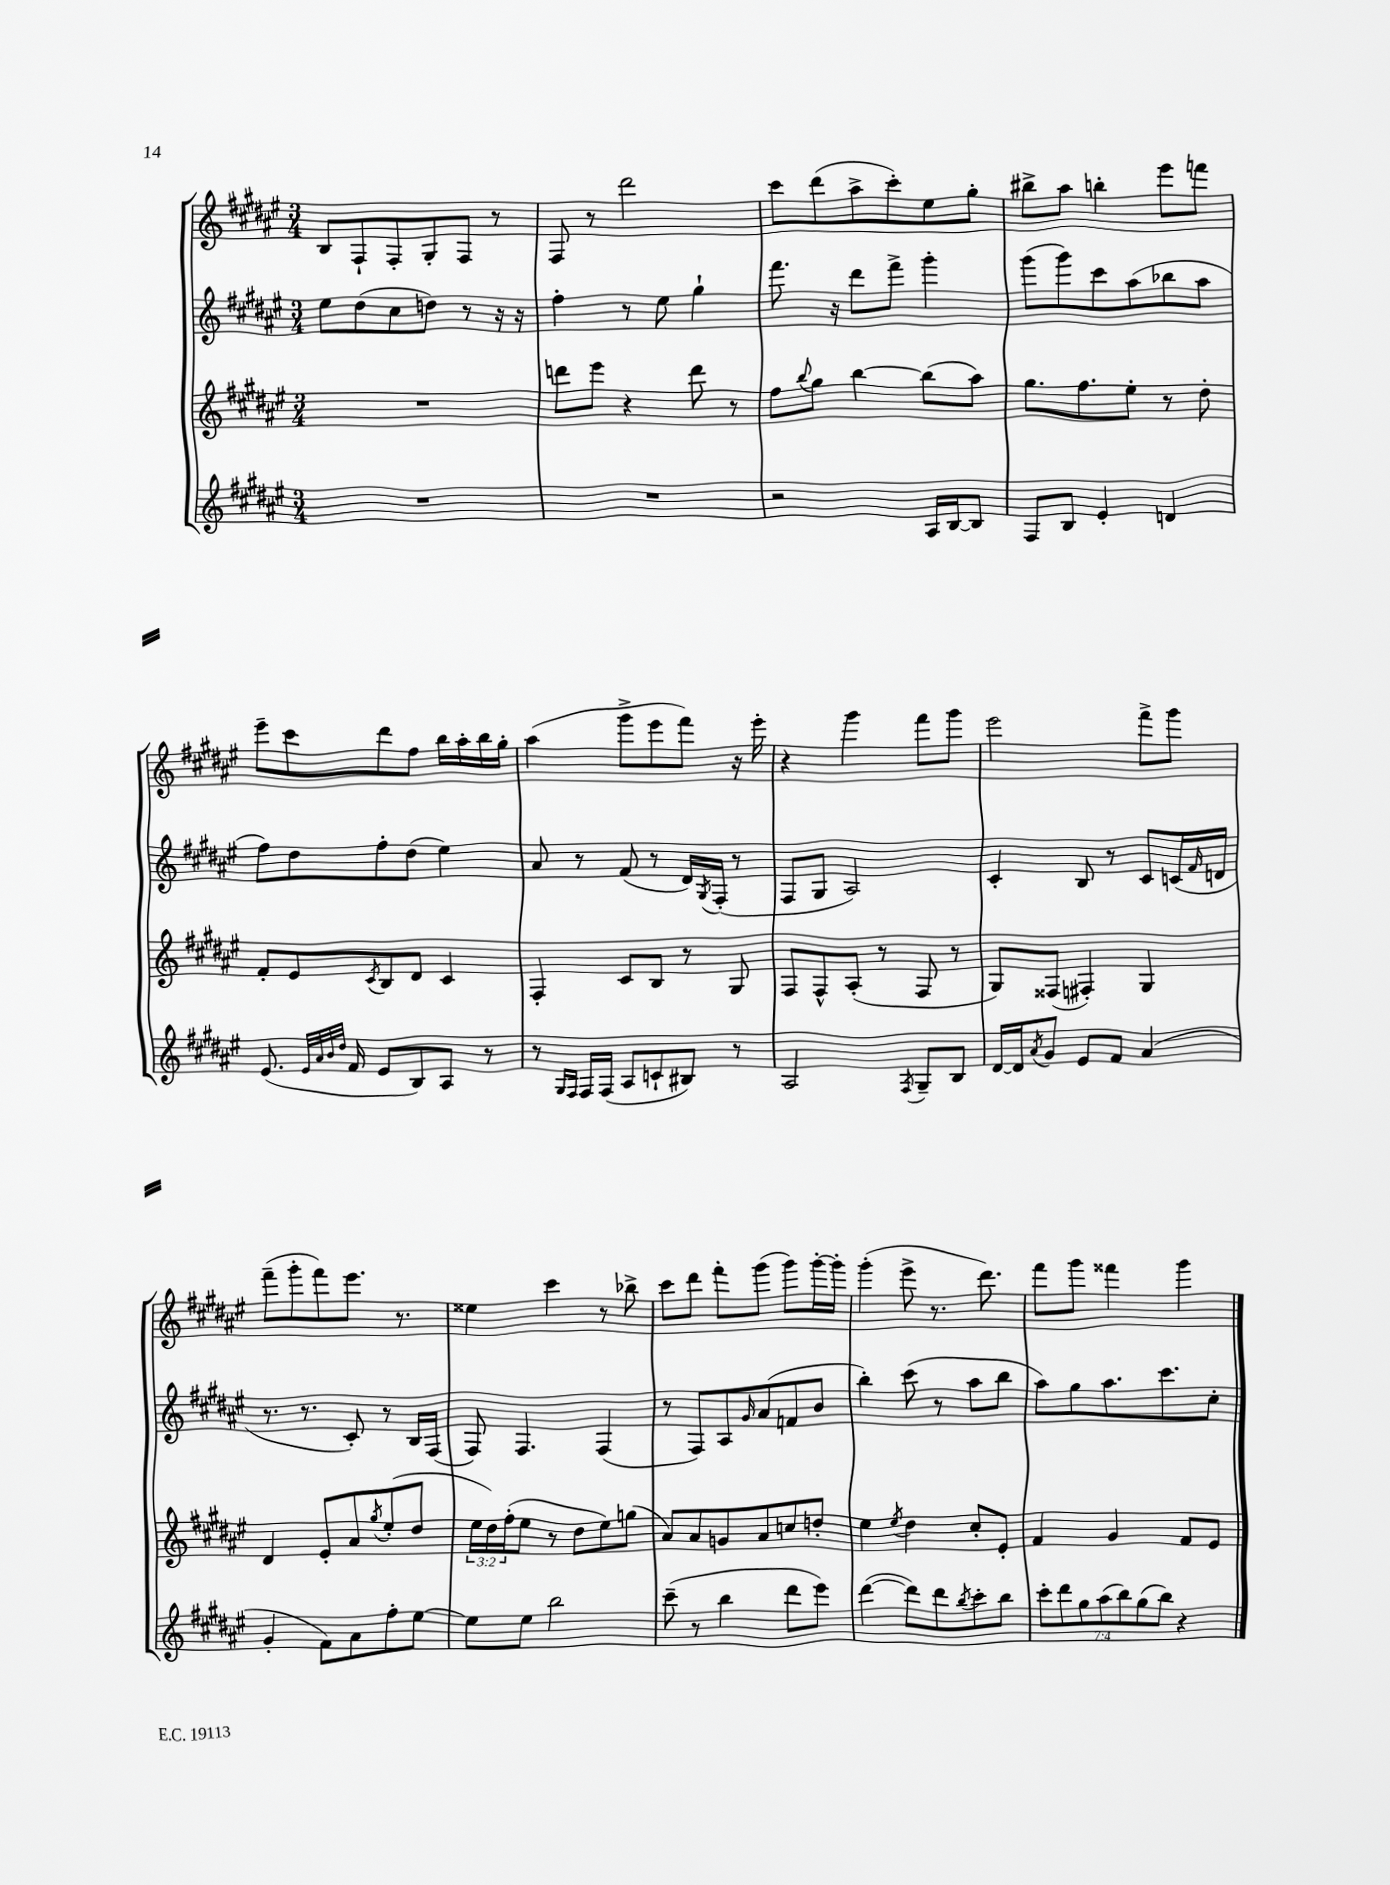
<<
\new StaffGroup <<
\new Staff = "s0" {
    \clef treble \key fis \major \numericTimeSignature \time 3/4
    b8 fis8-! fis8-. gis8-. fis8 r8 |
    fis8 r8 dis'''2 |
    cis'''8 dis'''8( ais''8-> cis'''8-.) eis''8 gis''8-. |
    bis''8-> ais''8 b''4-. eis'''8 f'''8 |
    eis'''8-- cis'''8 dis'''8 fis''8 b''16 ais''16-. b''16 gis''16-. |
    ais''4( gis'''8-> eis'''8 fis'''8) r16 eis'''16-. |
    r4 gis'''4 fis'''8 gis'''8 |
    eis'''2 fis'''8-> gis'''8 |
    fis'''8--( gis'''8-. fis'''8) eis'''8. r8. |
    eisis''4 cis'''4 r8 bes''8-> |
    cis'''8 dis'''8 fis'''8-. gis'''8( gis'''8) gis'''16~-. gis'''16-. |
    gis'''4-.( eis'''8-> r8. dis'''8.) |
    fis'''8 gis'''8 fisis'''4 gis'''4 \bar "|." |
}
\new Staff = "s1" {
    \clef treble \key fis \major \numericTimeSignature \time 3/4
    eis''8 dis''8( cis''8 d''8) r8 r16 r16 |
    fis''4-. r8 eis''8 gis''4-! |
    fis'''8. r16 dis'''8 fis'''8-> gis'''4-. |
    gis'''8( gis'''8) cis'''8 ais''8( bes''8 ais''8 |
    fis''8) dis''8 fis''8-. dis''8( eis''4) |
    ais'8 r8 fis'8( r8 dis'16) \acciaccatura { gis8 } fis16-.( r8 |
    fis8 gis8 ais2) |
    cis'4-. b8 r8 cis'8 c'16( \grace { fis'16 } d'16 |
    r8. r8. cis'8-.) r8 b16 fis16( |
    fis8) fis4. fis4( |
    r8 fis8) ais8 \grace { gis'16 } ais'8( f'8 b'8 |
    b''4-.) cis'''8( r8 ais''8 b''8 |
    ais''8) gis''8 ais''8. cis'''8. cis''8-. \bar "|." |
}
\new Staff = "s2" {
    \clef treble \key fis \major \numericTimeSignature \time 3/4 \override Staff.TupletNumber.text = #tuplet-number::calc-fraction-text
    R2. |
    d'''8 eis'''8 r4 d'''8 r8 |
    fis''8 \appoggiatura { b''8 } gis''8 b''4~ b''8( ais''8) |
    gis''8. fis''8. eis''8-. r8 dis''8-. |
    fis'8-. eis'8 \acciaccatura { cis'8 } b8 dis'8 cis'4 |
    fis4-. cis'8 b8 r8 gis8 |
    fis8 fis8-^ ais8-.( r8 fis8 r8 |
    gis8) fisis8( fis4-.) gis4 |
    dis'4 eis'8-. ais'8 \acciaccatura { gis''8 } eis''8-.( dis''8 |
    \tuplet 3/2 { eis''16 dis''16) fis''16-.( } eis''8 r8 dis''8 eis''8) g''8( |
    ais'8) ais'8 g'8 ais'8 c''8 d''8-. |
    eis''4 \acciaccatura { eis''8 } dis''4 cis''8-. eis'8-. |
    fis'4 gis'4 fis'8 eis'8 \bar "|." |
}
\new Staff = "s3" {
    \clef treble \key fis \major \numericTimeSignature \time 3/4 \override Staff.TupletNumber.text = #tuplet-number::calc-fraction-text
    R2. |
    R2. |
    r2 ais16 b16~ b8 |
    fis8 b8 eis'4-. d'4 |
    eis'8.( \grace { eis'32 ais'32 b'32 dis''32 } fis'16 eis'8 b8) ais8 r8 |
    r8 \grace { gis16 fis16 } fis16 fis16( ais8 c'8-! bis8) r8 |
    ais2 \acciaccatura { fis8 } gis8-- b8 |
    dis'16~ dis'16 \acciaccatura { ais'8 } gis'8 eis'8 fis'8 ais'4( |
    gis'4-. fis'8) ais'8 fis''8-. eis''8~ |
    eis''8 eis''8 b''2 |
    cis'''8--( r8 b''4 dis'''8 eis'''8) |
    dis'''4~( dis'''8) dis'''8 \acciaccatura { b''8 } cis'''8-. b''8 |
    \tuplet 7/4 { cis'''8-. dis'''8 gis''8 ais''8( b''8) gis''8( b''8) } r4 \bar "|." |
}
>>
>>
\layout { \context { \Score \remove "Bar_number_engraver" } }
